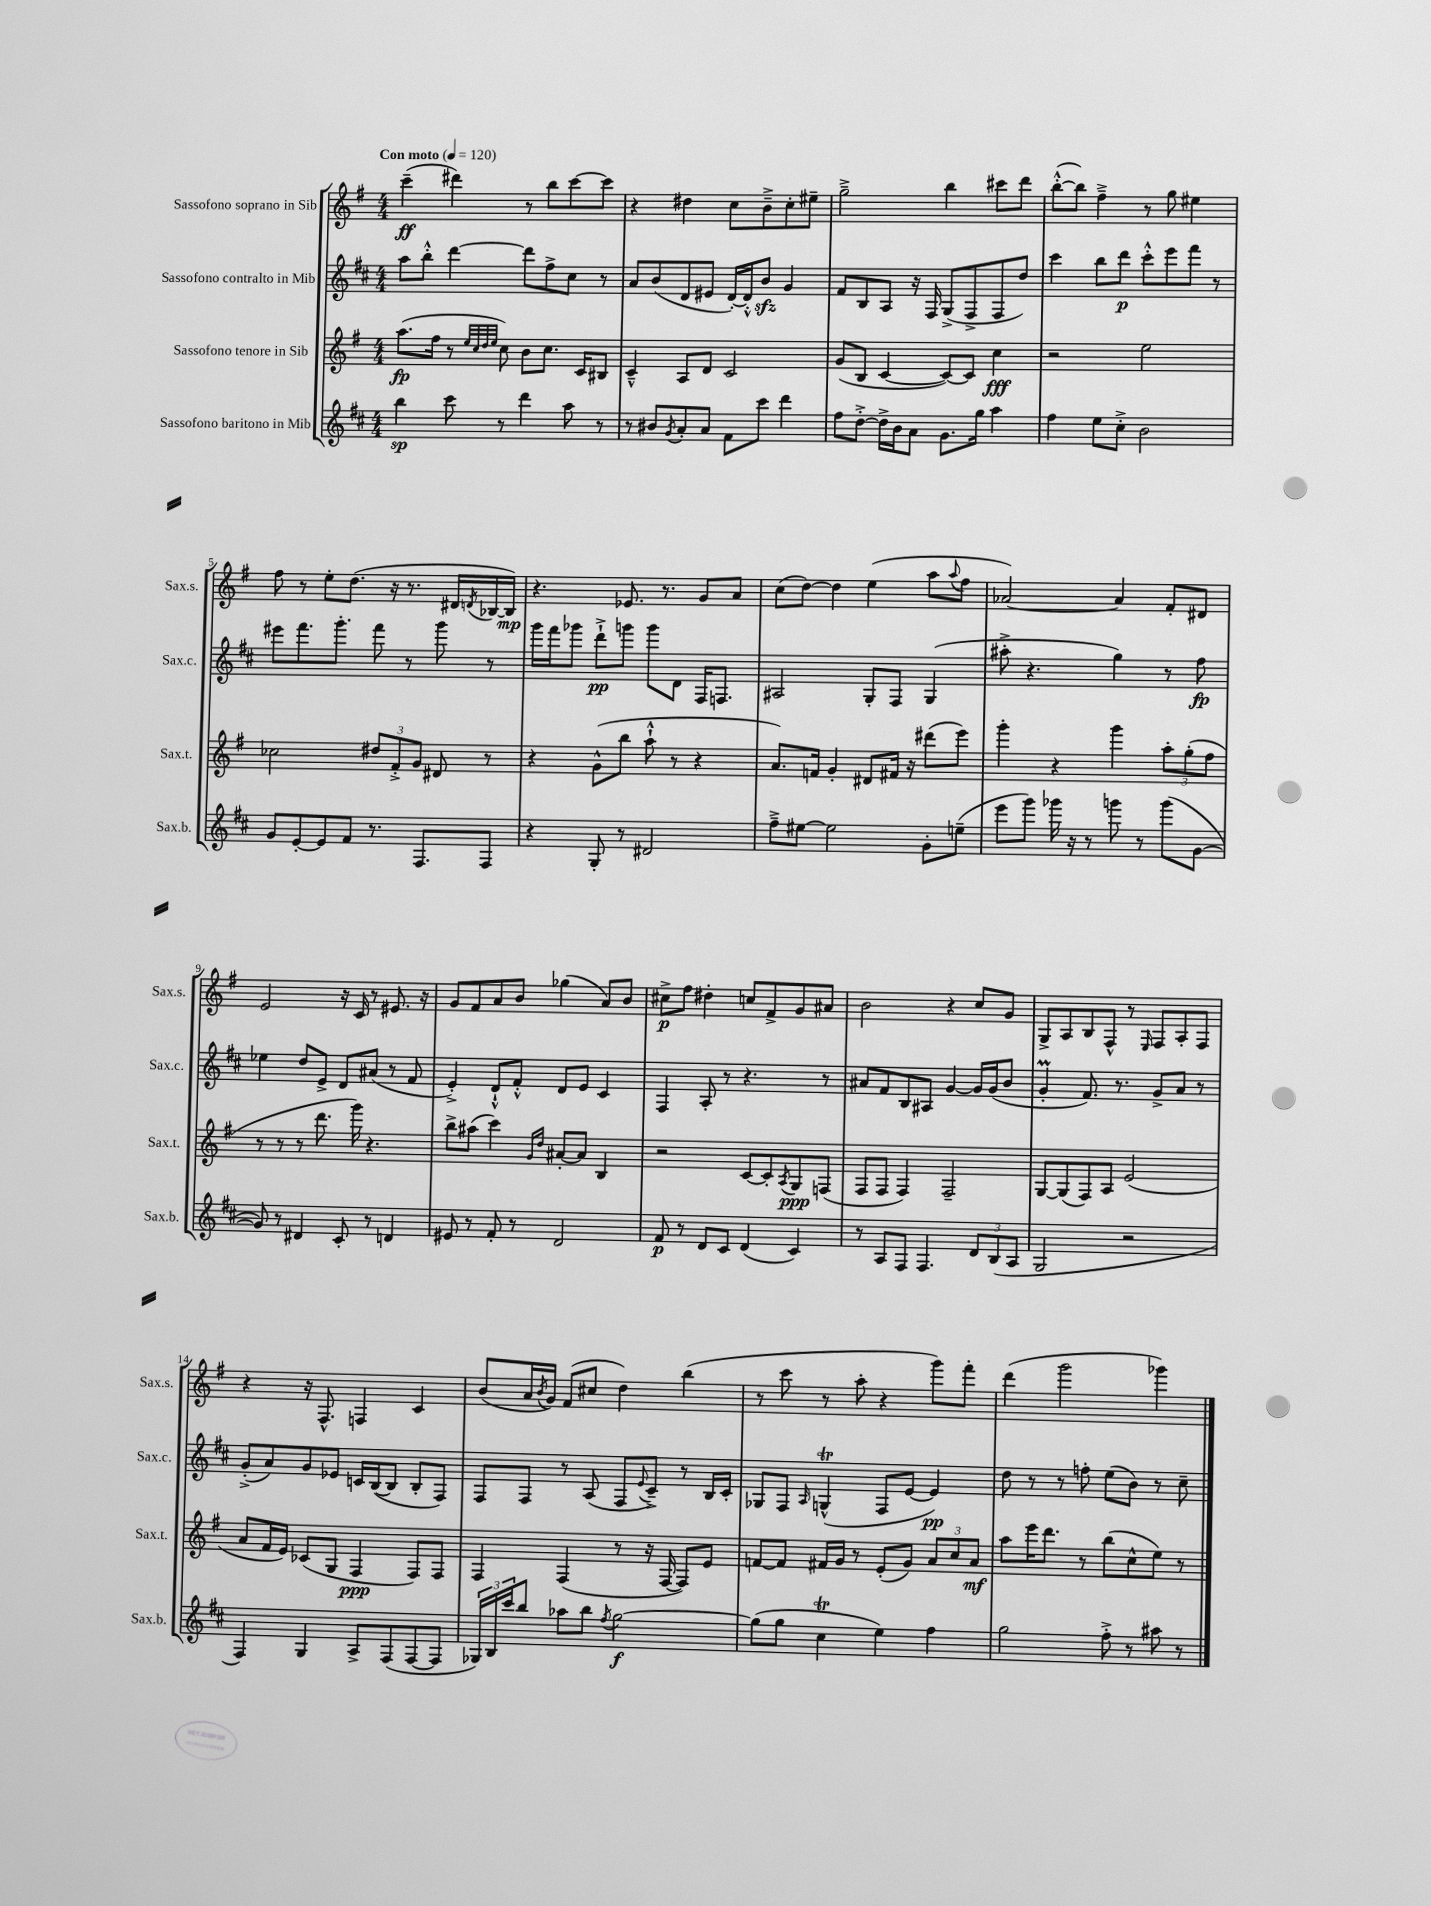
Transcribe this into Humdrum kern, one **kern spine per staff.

**kern	**kern	**kern	**kern
*staff4	*staff3	*staff2	*staff1
*clefG2	*clefG2	*clefG2	*clefG2
*k[f#c#]	*k[f#]	*k[f#c#]	*k[f#]
*M4/4	*M4/4	*M4/4	*M4/4
*MM120	*MM120	*MM120	*MM120
4bb\	(8.aa\L	8aa\L	(4ccc~\
.	.	8bb'^^\J	.
.	16ff#\Jk	.	.
8ccc#\	8r	[4ddd\	4ddd#\)
.	32qqee/LLL	.	.
.	32qqcc/	.	.
.	32qqdd/	.	.
.	32qqee/JJJ	.	.
8r	8cc\)	.	.
4ddd\	8b\L	8ddd\]L	8r
.	8.cc\J	8ff#^\	8bb\L
8aa\	.	8cc#\J	[8ccc\
.	16c/LK	.	.
8r	8B#/J	8r	8ccc\]J
=	=	=	=
8r	4c~^^/	8a/L	4r
8b#/L	.	(8b/	.
8qg/	.	.	.
8a'/	8A/L	8d/	4dd#\
8a/J	8d/J	8e#/J	.
8f#\L	2c/	[16d'/LL)	8cc\L
.	.	16d'^^/]J	.
8ccc#\J	.	8b/J	8b~^\
4ddd\	.	4g/	8cc'\
.	.	.	8ee#~\J
=	=	=	=
8ff#\L	(8g/L	8f#/L	2gg~^\
[8dd'^\J	8B/J	8B/	.
16dd^\]LL	[4c/	8A/J	.
16b\J	.	.	.
8a\J	.	16r	.
.	.	16F#/	.
8.g\L	8c/_L)	(8G^/L	4bb\
.	8c/]J	8F#^/	.
16gg\Jk	.	.	.
4aa\	4cc\	8F#/	8ccc#\L
.	.	8dd/J)	8ddd\J
=	=	=	=
4ff#\	2r	4ccc#\	([8bb'^^\L
.	.	.	8bb\]J)
8ee\L	.	8bb\L	4ff#~^\
8cc#'^\J	.	8ddd\J	.
2b\	2ee\	8ccc#'^^\L	8r
.	.	8eee\	8gg\
.	.	8fff#\J	4ee#\
.	.	8r	.
=	=	=	=
8g/L	2cc-\	8eee#\L	8ff#\
[8e'/	.	8.fff#\	8r
8e/]	.	.	8ee'\L
.	.	8.ggg'\J	.
8f#/J	.	.	(8.dd\J
8.r	12dd#/L	8fff#\	.
.	.	.	16r
.	12f#'^/	.	.
.	.	8r	8.r
.	12g/J	.	.
8.F#/L	.	.	.
.	8d#/	8ggg\	.
.	.	.	16d#/LL
.	.	.	8qd/
8F#/J	8r	8r	[16B-/
.	.	.	16B-/]JJ)
=	=	=	=
4r	4r	16ggg\LL	4.r
.	.	16fff#\J	.
.	.	8ggg-\J	.
8G'/	(8g^^\L	8ddd`^\L	.
8r	8bb\J	8ggg\J	8.e-/
2d#/	8aa`^^\	8ggg\L	.
.	.	.	8.r
.	8r	8d\J	.
.	4r	16F#/LK	8g/L
.	.	8.F/J	.
.	.	.	8a/J
=	=	=	=
8ff#~^\L	8.a/L)	2A#/	(8cc\L
[8ee#\J	.	.	[8dd\J)
.	16f/Jk	.	.
2ee#\]	4g'/	.	4dd\]
.	8d#/L	8G'/L	(4ee\
.	16f#/Jk	8F#/J	.
.	16r	.	.
8g'\L	(8ddd#\L	(4G/	8aa\L
.	.	.	8qqaa/
(8ee~\J	8eee\J)	.	8ff#\J
=	=	=	=
8eee\L	4ggg'\	8aa#'^\	[2a-/)
8ggg\J)	.	4.r	.
16ggg-\	4r	.	.
16r	.	.	.
8r	.	.	.
8ggg\	4ggg\	4gg\)	4a-/]
8r	.	.	.
(8ggg\L	12aa'\L	8r	8f#'/L
.	(12gg'\	.	.
[8g\J	.	8ff#\	8d#/J
.	12ff#\J	.	.
=	=	=	=
8g/])	8r	4ee-\	2e/
8r	8r	.	.
4d#/	8r	8dd/L	.
.	8.ddd\	8e^/J	.
8c#'/	.	8d/L	16r
.	16ggg\)	.	16c/
8r	4.r	(8a#/J	8r
4d/	.	8r	8.e#/
.	.	8f#/	.
.	.	.	16r
=	=	=	=
8e#/	8bb^\L	4e'^/)	8g/L
8r	(8aa#\J	.	8f#/
8f#'/	4ccc\)	8d`^^/L	8a/
8r	.	8f#'^^/J	8b/J
.	16qqg/LL	.	.
.	16qqdd/JJ	.	.
2d/	[8a#'/L	8d/L	(4gg-\
.	8a#/]J	8e/J	.
.	4B/	4c#/	8a/L)
.	.	.	8b/J
=	=	=	=
8f#/	2r	4F#/	8cc#^\L
8r	.	.	8ff#\J
8d/L	.	8A'/	4dd#'\
8c#/J	.	8r	.
(4d/	[8c/L	4.r	8cc/L
.	8c'/]	.	8f#^/
.	8qA/	.	.
4c#/)	8G/	.	8g/
.	(8F/J	8r	8a#/J
=	=	=	=
8r	8F#/L	8a#/L	2b\
8A/L	8F#/J	8f#/	.
8F#/J	4F#/)	8B/	.
4.F#/	.	8A#/J	.
.	2F#~/	[4g/	4r
12d/L	.	16g/]LL	8cc/L
.	.	(16g/J	.
(12B/	.	.	.
.	.	8b/J	8g/J
12A/J	.	.	.
=	=	=	=
2G/	[8G/L	4g'/	8G^/L
.	(8G/]	.	8A/
.	8F#/)	8.f#/)	8B/
.	8A/J	.	8F#^^/J
.	.	8.r	.
2r	(2e/	.	8r
.	.	.	16qqE/
.	.	8g^/L	8F#/L
.	.	8a/J	8A'/
.	.	8r	8F#/J
=	=	=	=
4F#/)	8a/L	(8g'^/L	4r
.	16f#/L	8a/)	.
.	16e/JJ)	.	.
4G/	(8c-/L	8g/	16r
.	.	.	8.F#^^/
.	8G/J	8e-/J	.
8A^/L	4F#/	16c/LL	4F/
.	.	([16B/J	.
(8F#/	.	8B/]J	.
[8F#/	8F#/L)	8B'/L	4c/
8F#/]J	8F#/J	8F#/J)	.
=	=	=	=
24G-/LL)	4F#/	8F#/L	(8b/L
24B/	.	.	.
24ccc#/J	.	.	.
8bb/J	.	8F#/J	16a/L
.	.	.	8qb/
.	.	.	16g/JJ)
8aa-\L	(4F#/	8r	(8f#/L
8bb\J	.	(8A/	8cc#/J
8qff#/	.	.	.
[2gg\	8r	8F#/L	4dd\)
.	.	8qqe/	.
.	16r	8c#~^/J)	.
.	[16F#/	.	.
.	8F#/]L)	8r	(4bb\
.	8e/J	16B/LL	.
.	.	16c#'/JJ	.
=	=	=	=
(8gg\]L	[8f/L	8G-/L	8r
8gg\J	8f/]J	8F#/J	8ccc\
.	.	16qqA/	.
4cc#\	16f#/LL	(4G^^/	8r
.	16g/JJ	.	.
.	8r	.	8aa'\
4ee\)	(8e'/L	8F#/L	4r
.	8g/J)	[8e/J	.
4ff#\	12a/L	4e/])	8ggg\L)
.	12cc/	.	.
.	.	.	8fff#'\J
.	12a/J	.	.
=	=	=	=
2gg\	8aa\L	8dd\	(4ddd\
.	16eee\K	8r	.
.	8.ddd\J	.	.
.	.	8r	2ggg\
.	8r	8ff'\	.
8ff#'^\	(8bb\L	(8ee\L	.
8r	8cc^^\	8b\J)	.
8aa#\	8ee\J)	8r	4ggg-\)
8r	8r	8cc#~\	.
==	==	==	==
*-	*-	*-	*-
